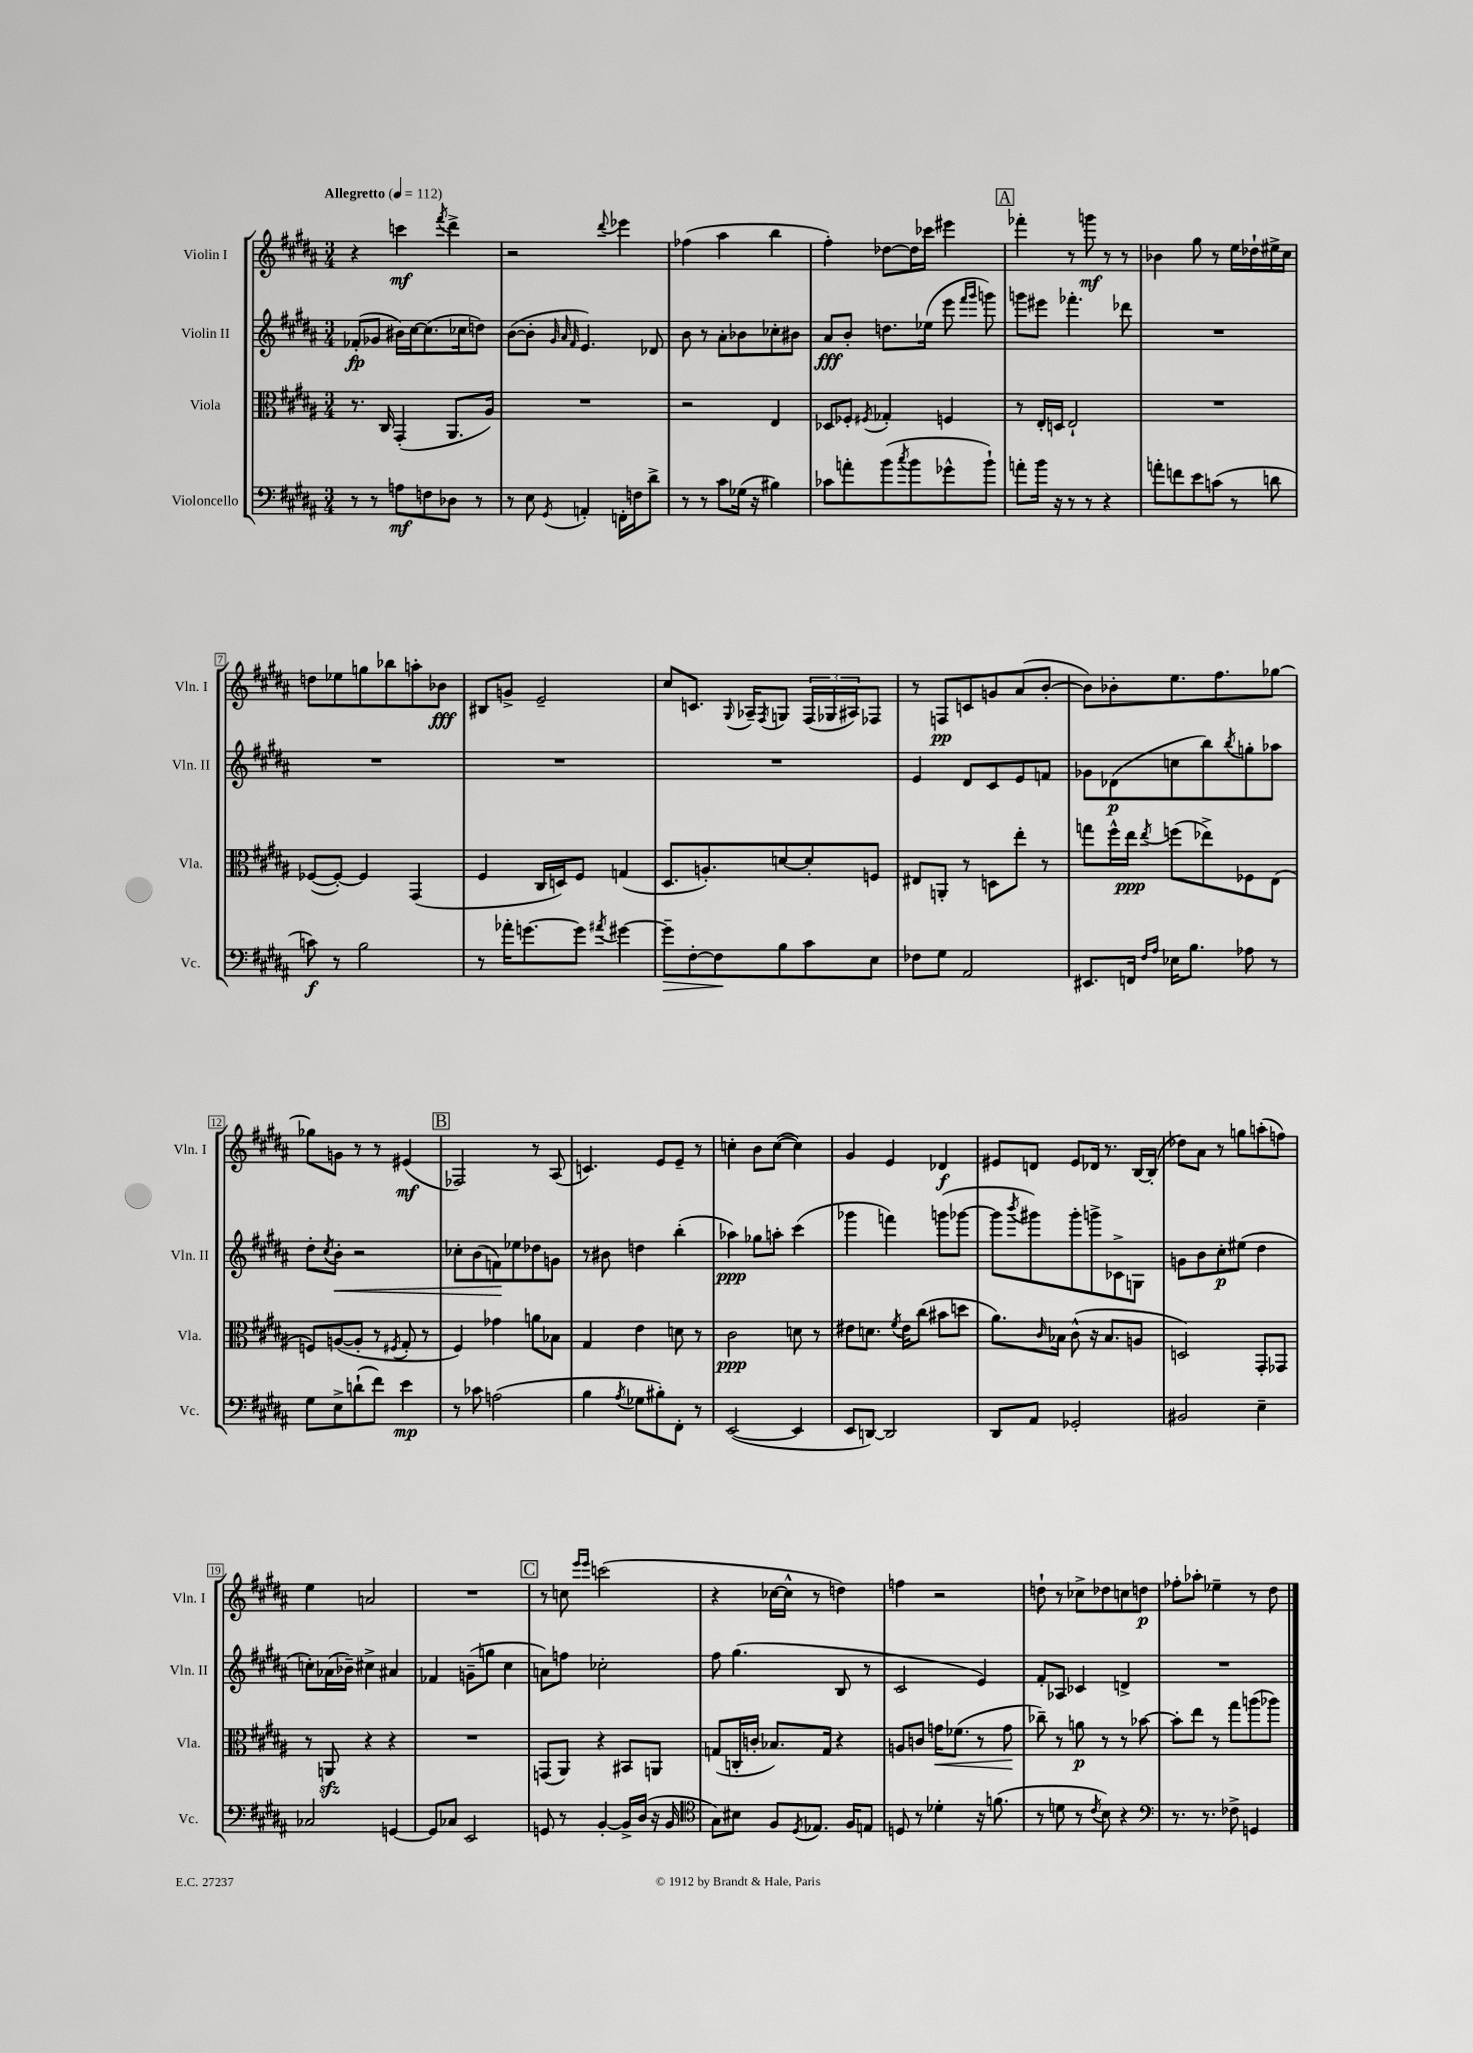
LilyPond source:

<<
\new StaffGroup <<
\new Staff = "s0" \with { instrumentName = "Violin I" shortInstrumentName = "Vln. I" } {
    \clef treble \key b \major \numericTimeSignature \time 3/4 \tempo "Allegretto" 4 = 112
    r4 c'''4\mf \acciaccatura { fis'''8 } dis'''4-> |
    r2 \appoggiatura { dis'''8 } ees'''4 |
    fes''4( ais''4 b''4 |
    fis''4-.) des''8~ des''16 ces'''16 eis'''4 |
    \mark \markup { \box "A" } fes'''4-. r8 g'''8\mf r8 r8 |
    bes'4 gis''8 r8 e''16 des''16-! eis''16-> cis''16 |
    d''8 ees''8 g''8 bes''8 a''8-. bes'8\fff |
    bis8 g'8-> e'2-- |
    cis''8 c'8. \appoggiatura { gis8 } aes16-- \acciaccatura { fis8 } g8 \tuplet 3/2 { fis16( ges16 ais16) } fes8 |
    r8 f8\pp c'8 g'8 ais'8( b'8~-. |
    b'8) bes'8-. e''8. fis''8. ges''8~ |
    ges''8 g'8 r8 r8 eis'4\mf( |
    \mark \markup { \box "B" } fes2) r8 ais8( |
    c'4.) e'8 e'8-- r8 |
    c''4-. b'8 c''8~( c''4) |
    gis'4 e'4 des'4\f |
    eis'8 d'8 eis'8 des'16 r8. b16~ b16-.( |
    des''8) ais'8 r8 g''8 a''8-.( f''8) |
    e''4 a'2 |
    R2. |
    \mark \markup { \box "C" } r8 c''8 \grace { e'''16 e'''16 } c'''2( |
    r4 ces''16~ ces''16-^ r8 d''4) |
    f''4 r2 |
    d''8-! r8 ces''8-> des''8 c''8 d''8\p |
    fes''8-. aes''8-. ees''4-- r8 dis''8 \bar "|." |
}
\new Staff = "s1" \with { instrumentName = "Violin II" shortInstrumentName = "Vln. II" } {
    \clef treble \key b \major \numericTimeSignature \time 3/4
    fes'8-.\fp( ges'8 bis'16) cis''16~ cis''8.( ces''16 d''8) |
    b'8~( b'8-. \grace { gis'32 ais'32 fis'32 } e'4.) des'8 |
    b'8 r8 ais'8-. bes'8 ces''8-. bis'8 |
    ais'8\fff b'8-. d''8. ees''16( e'''8 \grace { fis'''16 gis'''16 } g'''8) |
    \mark \markup { \box "A" } g'''8 eis'''8 fes'''4.-. des'''8 |
    R2. |
    R2. |
    R2. |
    R2. |
    e'4 dis'8 cis'8 e'8 f'8 |
    ges'8 des'8\p( c''8 b''8) \acciaccatura { b''8 } g''8-. aes''8 |
    dis''8-. \acciaccatura { cis''8 } b'8-.\< r2 |
    \mark \markup { \box "B" } ces''8-. b'8( f'8\!) ees''8 des''8 g'8 |
    r8 bis'8 d''4 b''4-.( |
    aes''4\ppp) ges''8 a''8-. cis'''4( |
    ges'''4 f'''4) g'''8( ges'''8~ |
    ges'''8 \acciaccatura { b'''8 } gis'''8) gis'''8-. g'''8-> ces'8-> g8 |
    g'8 b'8 cis''8-.\p eis''8( dis''4 |
    c''8-.) aes'16( bes'16--) cis''4-> ais'4 |
    fes'4 g'8--( g''8 cis''4 |
    \mark \markup { \box "C" } a'8) f''8 ces''2-. |
    fis''8 gis''4.( b8 r8 |
    cis'2 e'4) |
    fis'8-. aes8 ces'4 d'4-> |
    R2. \bar "|." |
}
\new Staff = "s2" \with { instrumentName = "Viola" shortInstrumentName = "Vla." } {
    \clef alto \key b \major \numericTimeSignature \time 3/4
    r8. cis16 gis,4-.( ais,8. ais16) |
    R2. |
    r2 e4 |
    des8 fes8-. \acciaccatura { fis8 } ges4-. f4 |
    \mark \markup { \box "A" } r8 e16-. d16 e2-! |
    R2. |
    fes8~( fes8~-.) fes4 gis,4( |
    fis4 cis16 d16) fis8 g4( |
    dis8. a8.-.) d'8~ d'8-. f8 |
    eis8 a,8-. r8 d8 e''8-. r8 |
    g''8 fis''16-^ e''16\ppp \acciaccatura { e''8 } f''8( ees''8->) fes8 e8( |
    f8) a8~( a8-. r8 \acciaccatura { fis8 } gis8-. r8 |
    \mark \markup { \box "B" } fis4) ges'4 a'8 bes8 |
    gis4 e'4 d'8 r8 |
    cis'2\ppp d'8 r8 |
    eis'8 d'8. \acciaccatura { fis'8 } eis'16 cis''8( bis'8 d''8 |
    ais'8.) \grace { cis'16 } bes16 cis'8-^( r16 bes8. a8 |
    d2) gis,8-. ges,8 |
    r8 a,8\sfz r4 r4 |
    R2. |
    \mark \markup { \box "C" } g,8( ais,8) r4 bis,8 a,8 |
    g8( c16-. c'16-. bes8.) g16 r4 |
    a8 c'8 g'16\< fes'8.( r8 g'8\! |
    ces''8--) r8 a'8\p r8 r8 bes'8~ |
    bes'8-. e''8 r8 gis''8 a''8( aes''8) \bar "|." |
}
\new Staff = "s3" \with { instrumentName = "Violoncello" shortInstrumentName = "Vc." } {
    \clef bass \key b \major \numericTimeSignature \time 3/4
    r8 r8 a8\mf f8 des8 r8 |
    r8 e8 \acciaccatura { gis,8 } a,4-. f,16-. f16 dis'8-> |
    r8 r8 cis'8 ges16( r16 bis4) |
    ces'8 a'8-. b'8( \acciaccatura { cis''8 } b'8 ges'8-^ b'8-!) |
    \mark \markup { \box "A" } a'8-. b'16 r16 r8 r8 r4 |
    a'8-. f'8 e'8 c'8( r8 d'8 |
    c'8\f) r8 b2 |
    r8 aes'16-. g'8.~ g'8 \acciaccatura { ais'8 } gis'4~ |
    gis'8--\> fis8~-. fis8\! b8 cis'8 e8 |
    fes8 gis8 ais,2 |
    eis,8. f,16 \grace { fis16 ais16 } ees16 b8. aes8 r8 |
    gis8 e8-> d'8-!( fis'8) e'4\mp |
    \mark \markup { \box "B" } r8 ces'8 a2( |
    b4 \acciaccatura { ais8 } ges8 bis8-.) fis,8-. r8 |
    e,2~( e,4 |
    e,8 d,8~) d,2 |
    dis,8 ais,8 ges,2-. |
    bis,2 e4-- |
    ces2 g,4~ |
    g,8 ces8 e,2 |
    \mark \markup { \box "C" } g,8 r8 b,4~-. b,16-> dis16( r16 b,16 |
    \clef tenor gis8) bis8 fis8 \acciaccatura { dis8 } ees8. fis16 e8 |
    d8 r8 des'4-. r16 f'8.( |
    r8 d'8 r8 \acciaccatura { cis'8 } b8) r4 |
    \clef bass r8. r8. fes8-> g,4 \bar "|." |
}
>>
>>
\layout { \context { \Score \override BarNumber.stencil = #(make-stencil-boxer 0.1 0.3 ly:text-interface::print) } }
